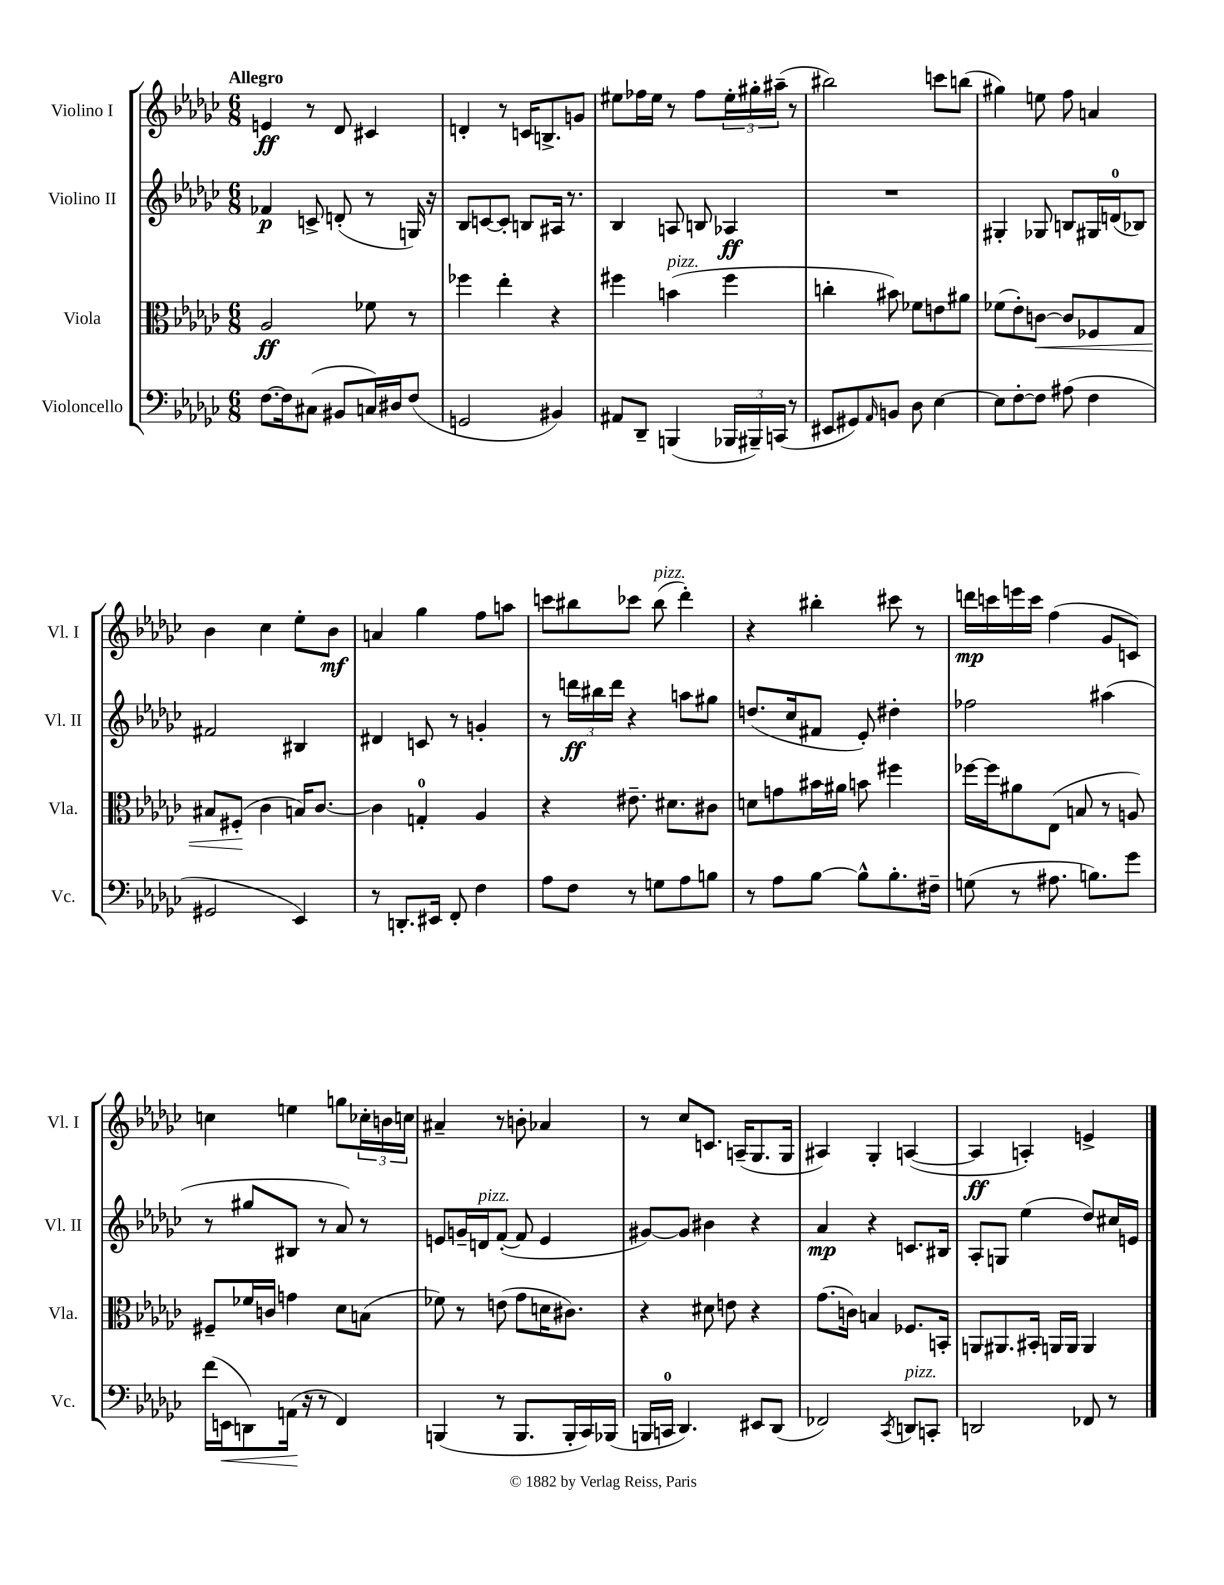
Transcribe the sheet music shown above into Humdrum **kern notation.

**kern	**kern	**kern	**kern
*staff4	*staff3	*staff2	*staff1
*clefF4	*clefC3	*clefG2	*clefG2
*k[b-e-a-d-g-c-]	*k[b-e-a-d-g-c-]	*k[b-e-a-d-g-c-]	*k[b-e-a-d-g-c-]
*M6/8	*M6/8	*M6/8	*M6/8
[8.F\L	2A-/	4f-/	4e/
16F\]k	.	.	.
(8C#\J	.	8c^/	8r
8BB#/L	.	(8d'/	8d-/
16C/L)	8f-\	8r	4c#/
16D#/J	.	.	.
(8F/J	8r	16G/)	.
.	.	16r	.
=	=	=	=
2GG/	4ff-\	8B-/L	4d'/
.	.	[8c/	.
.	4ee-'\	8c'/]J	8r
.	.	8B/L	16c/LK
.	.	.	8.B^/
4BB#/)	4r	16A#/Jk	.
.	.	8.r	.
.	.	.	8g/J
=	=	=	=
8AA#/L	4ff#\	4B-/	8ee#\L
8DD-~/J	.	.	16ff-\L
.	.	.	16ee#\JJ
(4BBB/	(4b\	8A/	8r
.	.	8B/	8ff-\L
24BBB-/LL	4ff#\	4A-/	24ee#'\L
24BBB#~/)	.	.	24gg#'\
(24CC/JJ	.	.	(24aa#~\JJ
8r	.	.	8r
=	=	=	=
8EE#/L	4cc'\	2.r	2bb#\)
8GG#/)	.	.	.
16qqAA-/	.	.	.
8BB/J	8b#\)	.	.
8D-\	8f-\L	.	.
[4E-\	8e\	.	8ccc\L
.	8a#\J	.	(8bb\J
=	=	=	=
8E-\]L	(8f-\L	4G#'/	4gg#\)
[8F'\	8e-'\)	.	.
8F\]J	[8c\J	8G-/	8ee\
(8A#\	8c/]L	8B/L	8ff\
4F\	8F-/	16G#/L	4a/
.	.	(16d/J	.
.	8G-/J	8B-/J)	.
=	=	=	=
2GG#/	8B#/L	2f#/	4b-\
.	(8F#'/J	.	.
.	4c-\	.	4cc-\
4EE-/)	16B/LK)	4B#/	8ee-'\L
.	[8.c-/J	.	.
.	.	.	8b-\J
=	=	=	=
8r	4c-\]	4d#/	4a/
8.DD'/L	.	.	.
.	4G'/	8c/	4gg-\
16EE#/Jk	.	.	.
8FF'/	.	8r	.
4F\	4A-/	4g'/	8ff\L
.	.	.	8aa\J
=	=	=	=
8A-\L	4r	8r	8ccc\L
8F\J	.	24ddd\LL	8bb#\
.	.	24bb#\	.
.	.	24ddd\JJ	.
8r	8.e#~\	4r	8ccc-\J
8G\L	.	.	(8bb#\
.	8.d#\L	.	.
8A-\	.	8aa\L	4ddd-'\)
8B\J	8c#\J	8gg#\J	.
=	=	=	=
8r	8d\L	(8.dd/L	4r
8A-\L	8g\	.	.
.	.	16cc-/k	.
[8B-\J	16b#\L	8f#/J	4bb#'\
.	16a#\JJ	.	.
8B-^^\]L	8b\	8e-'/)	.
8.B-'\	4ff#\	4dd#'\	8ccc#\
.	.	.	8r
16F#~\Jk	.	.	.
=	=	=	=
(8G\	[16ff-\LL	2ff-\	16ddd\LL
.	16ff-\]J	.	16ccc\
8r	8a#\	.	16eee\
.	.	.	16ccc\JJ
8.A#\	(8E-\J	.	(4ff\
.	8B/	.	.
8.B\L)	.	.	.
.	8r	(4aa#\	8g-/L
8g-\J	8A/)	.	8c/J)
=	=	=	=
(16f\LL	8F#~/L	8r	4cc\
16EE\J	.	.	.
8DD\)	16f-/L	8gg#/L	.
.	16c/JJ	.	.
(16AA\Jk	4g\	8B#/J	4ee\
16r	.	.	.
8r	.	8r	.
4FF/)	8d-\L	8a-/)	8gg\L
.	(8B\J	8r	24cc-'\L
.	.	.	24b\
.	.	.	24cc\JJ
=	=	=	=
(4BBB/	8f-\)	8e/L	4a#~/
.	8r	16g~/L	.
.	.	16d/J	.
8r	(8e\	([8f'/J	8r
8.BBB/L	8g-\L	8f/]	8b'\
.	16d\K	4e/	4a-/
16BBB'/L	8.c#\J)	.	.
16CC-/)	.	.	.
(16BBB-/JJ	.	.	.
=	=	=	=
16BBB/LL	4r	[8g#/L)	8r
16CC/JJ	.	.	.
4.DD-/)	.	8g#/]J	8cc-/L
.	8d#\	4b#\	8.c/J
.	8e\	.	.
.	.	.	(16A~/LK
8EE#/L	4r	4r	8.G-/
(8DD-/J	.	.	.
.	.	.	16G-/Jk
=	=	=	=
2FF-/)	(8.g-\L	4a-/	4A#/)
.	16c\Jk)	.	.
.	4B/	4r	4G-'/
8qCC-/	.	.	.
8DD/L	8.F-/L	8.c/L	([4A/
8CC'/J	.	.	.
.	16BB'/Jk	16B#/Jk	.
=	=	=	=
2DD/	8AA/L	8A-'/L	4A/]
.	8.AA#/	8G/J	.
.	.	(4ee-\	4A'/)
.	16BB#'/Jk	.	.
.	16AA/LL	.	.
.	16AA/JJ	.	.
8FF-/	4AA/	8dd-/L)	4e^/
8r	.	16cc#/L	.
.	.	16e/JJ	.
==	==	==	==
*-	*-	*-	*-
